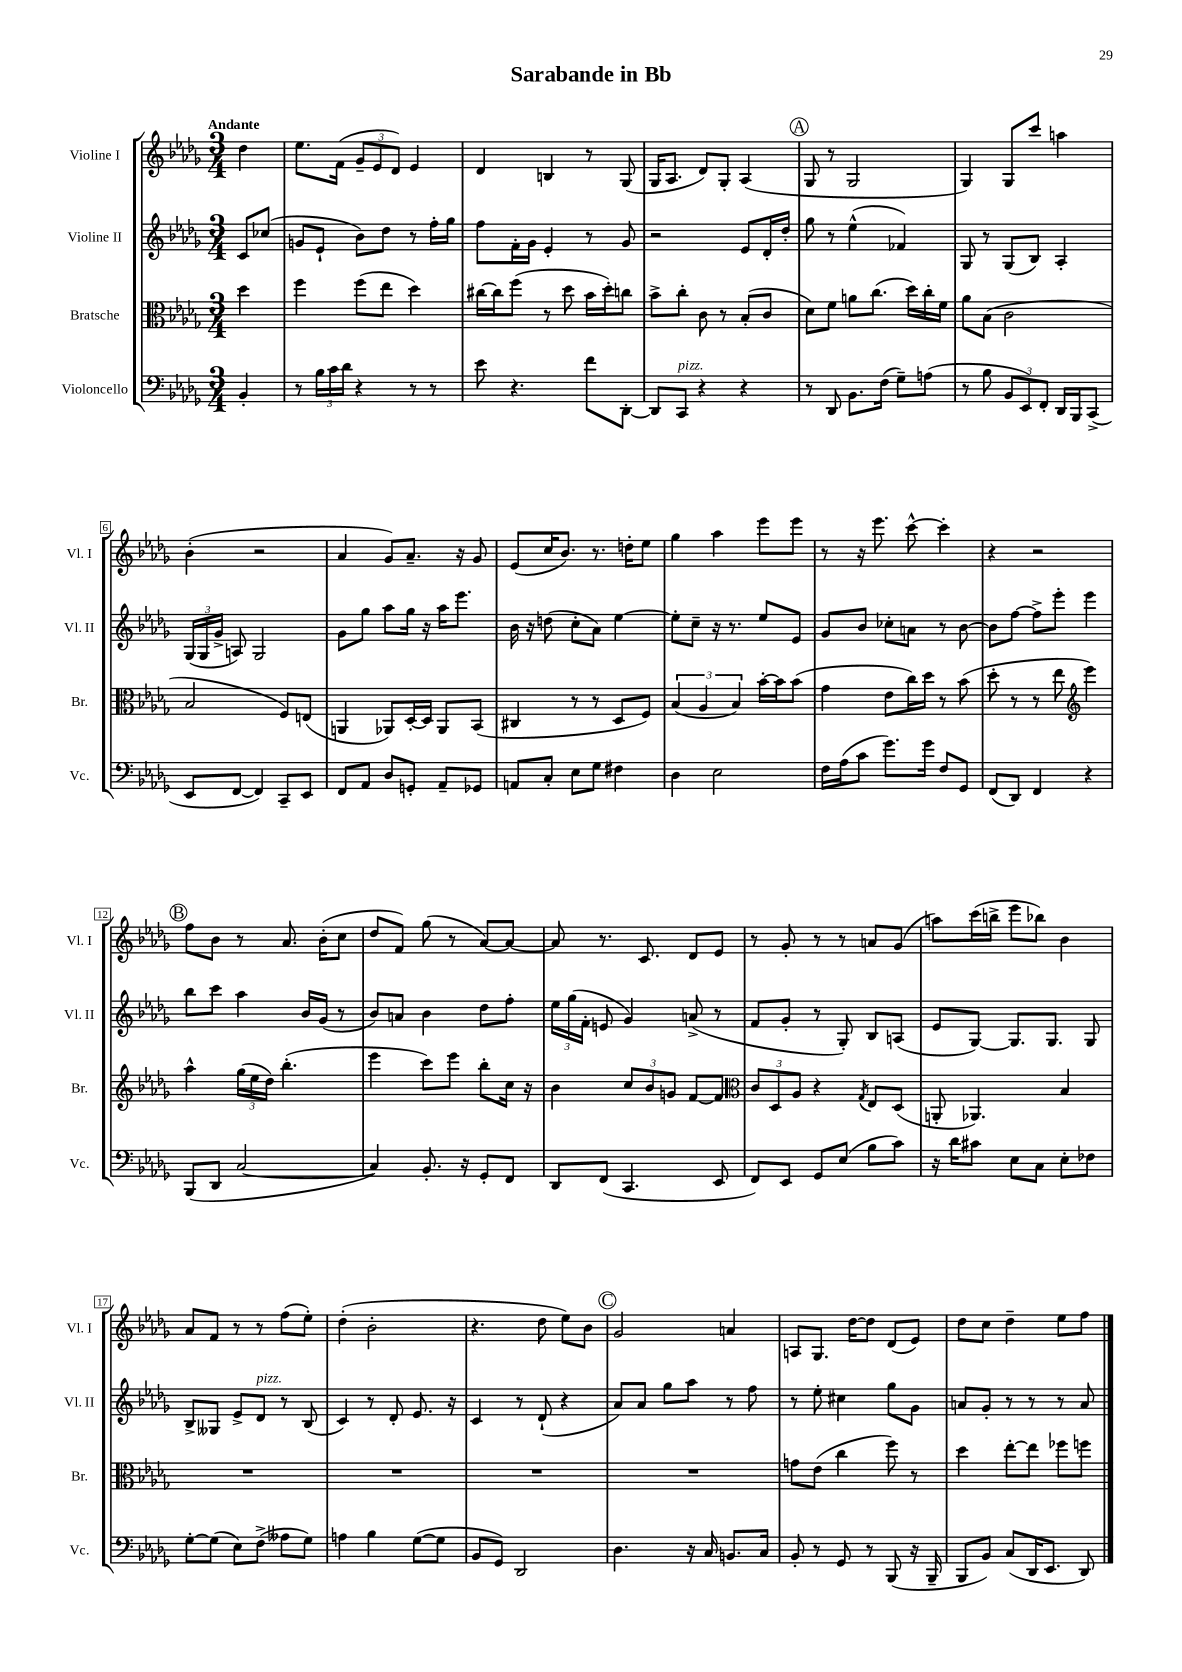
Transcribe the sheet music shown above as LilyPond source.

\header { title = "Sarabande in Bb" }
<<
\new StaffGroup <<
\new Staff = "s0" \with { instrumentName = "Violine I" shortInstrumentName = "Vl. I" } {
    \clef treble \key des \major \numericTimeSignature \time 3/4 \partial 4 \tempo "Andante"
    \autoBeamOff des''4 |
    ees''8.[ f'16]( \tuplet 3/2 { ges'8[-- ees'8 des'8]) } ees'4 |
    des'4 b4 r8 ges8( |
    ges16[ aes8.] des'8[) ges8]-. aes4( |
    \mark \markup { \circle "A" } ges8 r8 ges2 |
    ges4) ges8[ c'''8] a''4 |
    bes'4-.( r2 |
    aes'4 ges'8[) aes'8.]-- r16 ges'8 |
    ees'8[( c''16 bes'8.]) r8. d''16[-. ees''8] |
    ges''4 aes''4 ees'''8[ ees'''8] |
    r8 r16 ees'''8. c'''8~-^ c'''4-. |
    r4 r2 |
    \mark \markup { \circle "B" } f''8[ bes'8] r8 aes'8. bes'16[-.( c''8] |
    des''8[ f'8]) ges''8( r8 aes'8[~) aes'8]~ |
    aes'8 r8. c'8. des'8[ ees'8] |
    r8 ges'8-. r8 r8 a'8[ ges'8]( |
    a''8[) c'''16( b''16]-> ees'''8[ bes''8]) bes'4 |
    aes'8[ f'8] r8 r8 f''8[( ees''8]-.) |
    des''4-.( bes'2-. |
    r4. des''8 ees''8[) bes'8] |
    \mark \markup { \circle "C" } ges'2 a'4 |
    a8[ ges8.] des''16[~ des''8] des'8[( ees'8]) |
    des''8[ c''8] des''4-- ees''8[ f''8] \bar "|." |
}
\new Staff = "s1" \with { instrumentName = "Violine II" shortInstrumentName = "Vl. II" } {
    \clef treble \key des \major \numericTimeSignature \time 3/4 \partial 4
    \autoBeamOff c'8[ ces''8]( |
    g'8[ ees'8]-! bes'8[) des''8] r8 f''16[-. ges''16] |
    f''8[ f'16-. ges'16] ees'4-. r8 ges'8 |
    r2 ees'8[ des'16-. des''16]-. |
    \mark \markup { \circle "A" } ges''8 r8 ees''4-^( fes'4) |
    ges8 r8 ges8[( bes8]) aes4-. |
    \tuplet 3/2 { ges16[( ges16 ges'16]-> } a8) ges2 |
    ges'8[ ges''8] aes''8[ ges''16] r16 aes''16[ ees'''8.] |
    bes'16 r16 d''8( c''8[-. aes'8]) ees''4~ |
    ees''8[-. c''8]-- r16 r8. ees''8[ ees'8] |
    ges'8[ bes'8] ces''8[-. a'8] r8 bes'8~ |
    bes'8[ f''8]~ f''8[-> ees'''8]-. ees'''4 |
    \mark \markup { \circle "B" } bes''8[ c'''8] aes''4 bes'16[ ges'16]( r8 |
    bes'8[) a'8] bes'4 des''8[ f''8]-. |
    \tuplet 3/2 { ees''16[ ges''16( f'16]-. } e'8 ges'4) a'8->( r8 |
    f'8[ ges'8]-. r8 ges8-.) bes8[ a8]( |
    ees'8[ ges8]~) ges8.[ ges8.] ges8 |
    bes8[-> geses8] ees'8[-> des'8]^\markup { \italic "pizz." } r8 bes8( |
    c'4) r8 des'8-. ees'8. r16 |
    c'4 r8 des'8-!( r4 |
    \mark \markup { \circle "C" } aes'8[) aes'8] ges''8[ aes''8] r8 f''8 |
    r8 ees''8-. cis''4 ges''8[ ges'8] |
    a'8[ ges'8]-. r8 r8 r8 a'8 \bar "|." |
}
\new Staff = "s2" \with { instrumentName = "Bratsche" shortInstrumentName = "Br." } {
    \clef alto \key des \major \numericTimeSignature \time 3/4 \partial 4
    \autoBeamOff des''4 |
    f''4 f''8[( ees''8] des''4) |
    cis''16[~ cis''16 f''8]( r8 des''8 bes'16[ des''16-.) c''8] |
    bes'8[-> c''8]-. c'8 r8 bes8[-.( c'8] |
    \mark \markup { \circle "A" } des'8[) f'8] a'8[ c''8.]( des''16[) c''16-. f'16] |
    aes'8[ bes8]( c'2 |
    bes2 f8[) e8]( |
    a,4 aes,8[) des16~-. des16] aes,8[ bes,8]( |
    cis4 r8 r8 des8[ f8]) |
    \tuplet 3/2 { bes4( aes4 bes4) } bes'16[~-. bes'16 bes'8]( |
    ges'4 ees'8[ c''16) des''16] r8 bes'8( |
    des''8-. r8 r8 ees''8 \clef treble ees'''4) |
    \mark \markup { \circle "B" } aes''4-^ \tuplet 3/2 { ges''16[( ees''16 des''16]) } bes''4.-.( |
    ees'''4 c'''8[) ees'''8] bes''8[-. c''16] r16 |
    bes'4 \tuplet 3/2 { c''8[ bes'8 g'8] } f'8[~ f'8] |
    \clef alto \tuplet 3/2 { c'8[ des8 aes8] } r4 \acciaccatura { ges8 } ees8[ des8]( |
    a,8-. aes,4.) bes4 |
    R2. |
    R2. |
    R2. |
    \mark \markup { \circle "C" } R2. |
    g'8[ ees'8]( c''4 f''8) r8 |
    des''4 ees''8[~-. ees''8] fes''8[ f''8] \bar "|." |
}
\new Staff = "s3" \with { instrumentName = "Violoncello" shortInstrumentName = "Vc." } {
    \clef bass \key des \major \numericTimeSignature \time 3/4 \partial 4
    \autoBeamOff bes,4-. |
    r8 \tuplet 3/2 { bes16[ c'16 des'16] } r4 r8 r8 |
    ees'8 r4. f'8[ des,8]~-. |
    des,8[ c,8]^\markup { \italic "pizz." } r4 r4 |
    \mark \markup { \circle "A" } r8 des,8 bes,8.[ f16]( ges8[--) a8]( |
    r8 bes8 \tuplet 3/2 { bes,8[ ees,8) f,8]-. } des,16[ bes,,16 c,8]->( |
    ees,8[ f,8]~ f,4) c,8[-- ees,8] |
    f,8[ aes,8] des8[ g,8]-. aes,8[-- ges,8] |
    a,8[ c8]-. ees8[ ges8] fis4 |
    des4 ees2 |
    f16[ aes16( c'8] ges'8.[) ges'16] f8[ ges,8] |
    f,8[( des,8]) f,4 r4 |
    \mark \markup { \circle "B" } bes,,8[( des,8] c2~ |
    c4) bes,8.-. r16 ges,8[-. f,8] |
    des,8[ f,8]( c,4. ees,8 |
    f,8[) ees,8] ges,8[ ees8]( bes8[ c'8]) |
    r16 des'16[ cis'8] ees8[ c8] ees8[-. fes8] |
    ges8[~-. ges8]( ees8[) f8]->( aeses8[ ges8]) |
    a4 bes4 ges8[~( ges8] |
    bes,8[ ges,8]) des,2 |
    \mark \markup { \circle "C" } des4. r16 c16 b,8.[ c16] |
    bes,8-. r8 ges,8 r8 bes,,8( r16 bes,,16-- |
    bes,,8[ bes,8]) c8[( des,16 ees,8.] des,8) \bar "|." |
}
>>
>>
\layout { \context { \Score \override BarNumber.stencil = #(make-stencil-boxer 0.1 0.3 ly:text-interface::print) } }
